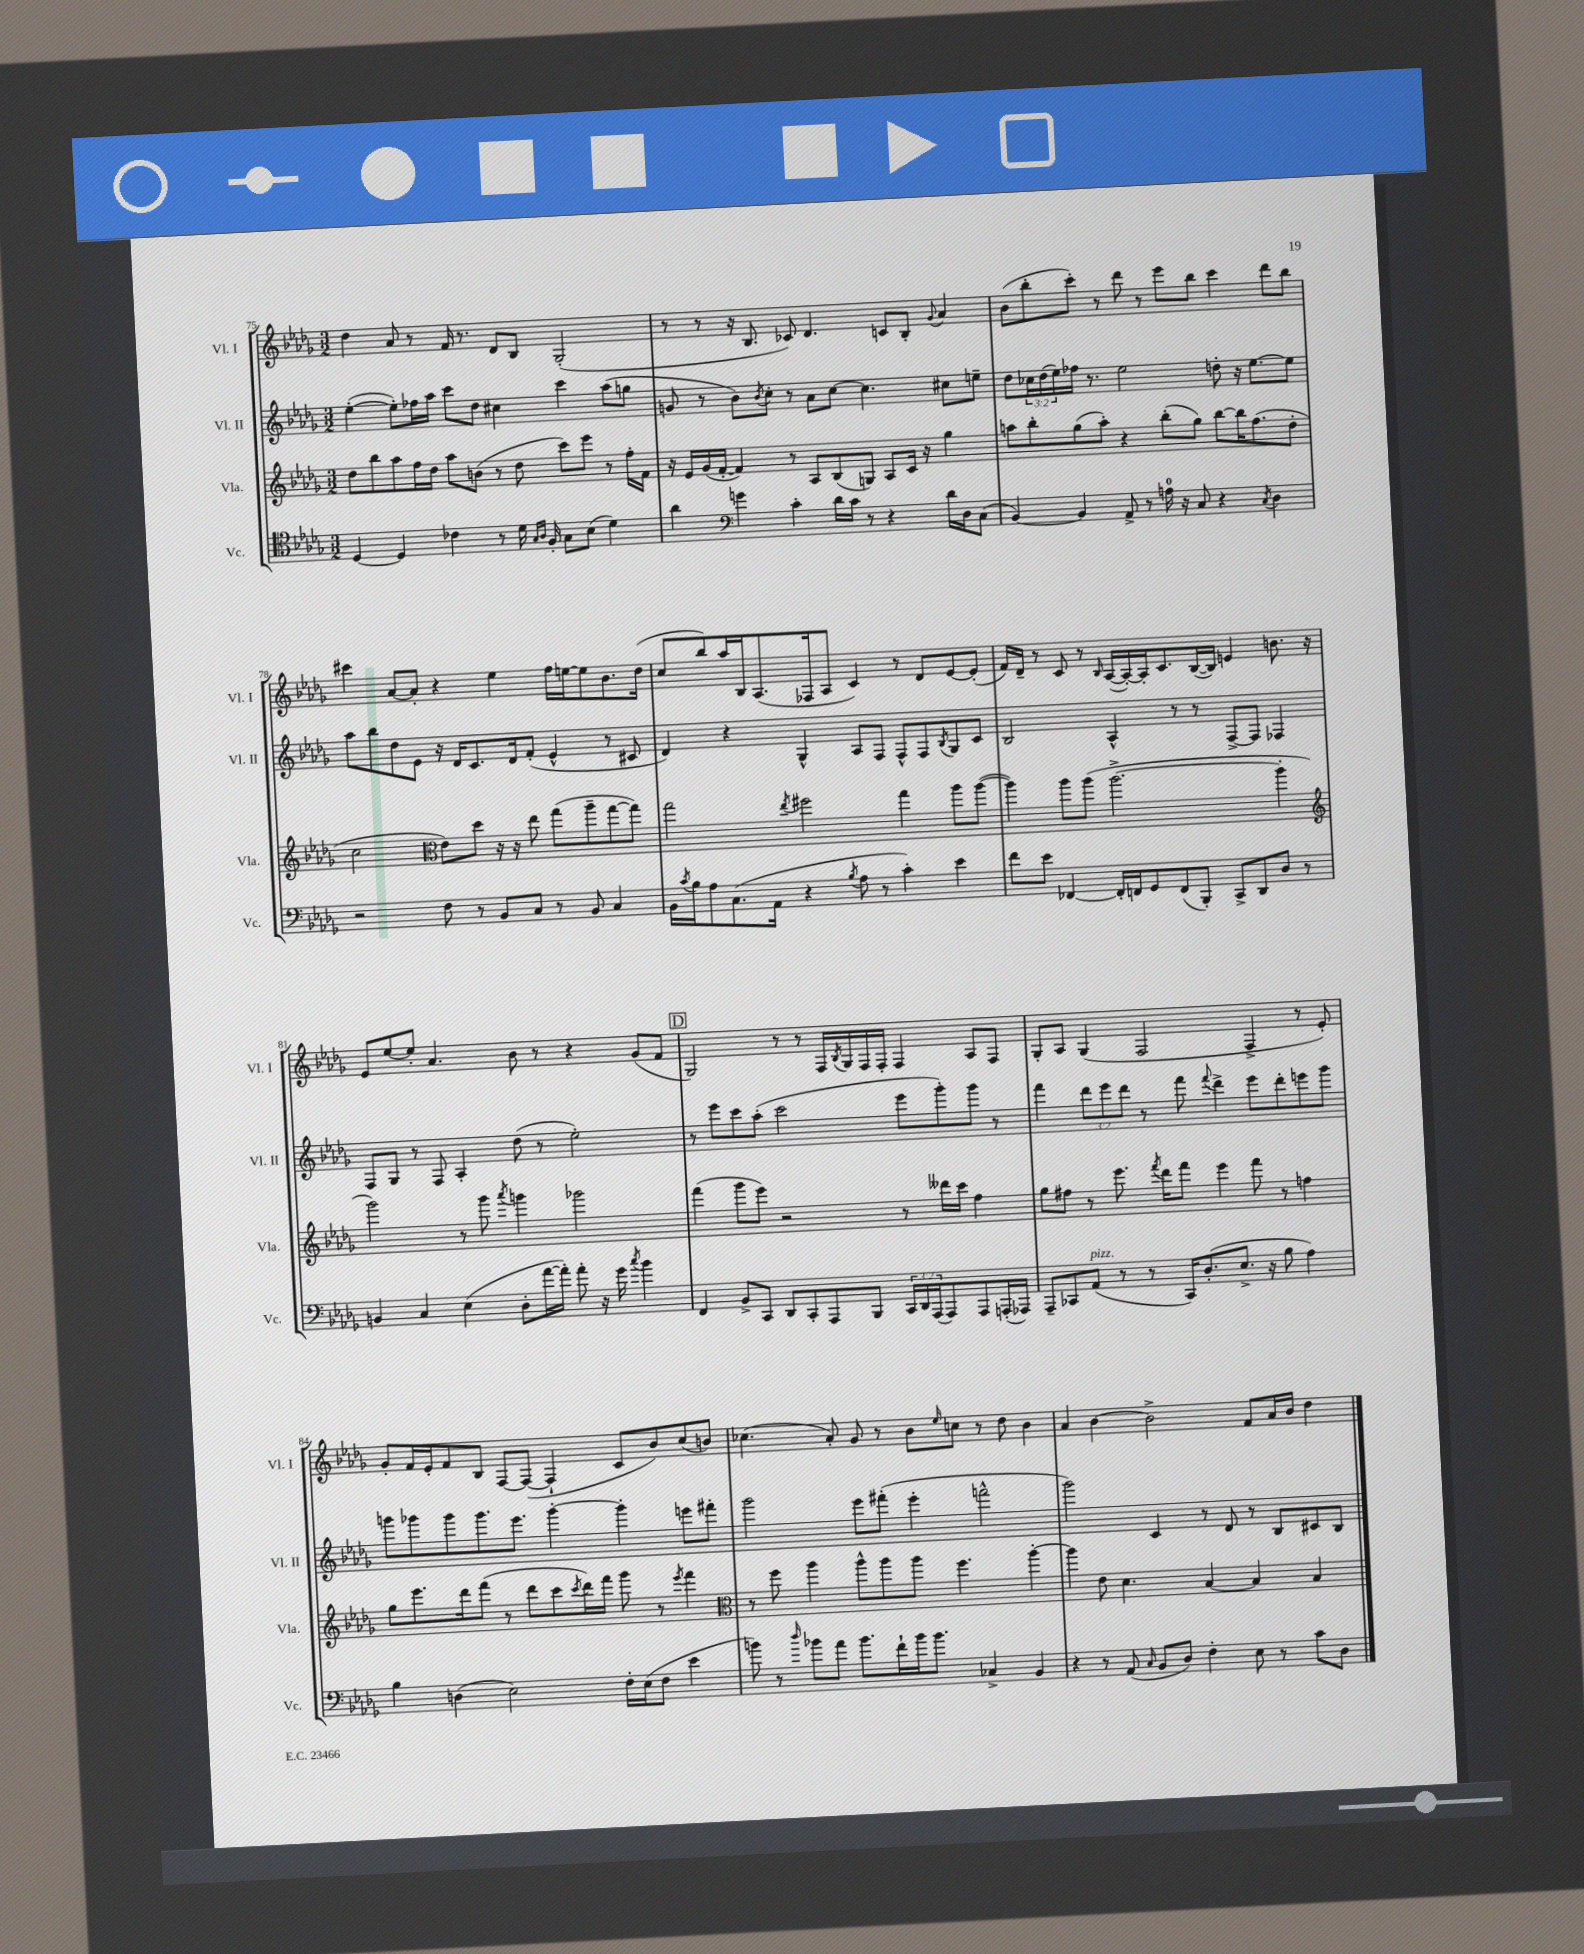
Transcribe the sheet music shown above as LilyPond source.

<<
\new StaffGroup <<
\new Staff = "s0" \with { instrumentName = "Vl. I" shortInstrumentName = "Vl. I" } {
    \clef treble \key des \major \numericTimeSignature \time 3/2
    des''4 aes'8 r8 f'16 r8. des'8 bes8 ges2-.( |
    r8 r8 r16 bes8. ces'8) des'4. c'8 bes8-. \appoggiatura { ges'8 } aes'4 |
    bes'8( bes''8-. c'''8-.) r8 des'''8 r8 ees'''8 bes''8 c'''4 des'''8 bes''8 |
    cis'''4 aes'8~ aes'8-. r4 ees''4 f''16 e''16~ e''8 bes'8. des''16( |
    c''8 bes''8) aes''16 bes16 aes8.( fes16 aes8 c'4) r8 des'8 ees'8~ ees'8-.( |
    f'16) des'16-- r8 c'8 r8 \grace { bes16 } aes16~( aes16~-.) aes16-. c'8. bes16~( bes16) e'4 b'8. r16 |
    ees'8 ees''8~ ees''8-. aes'4. bes'8 r8 r4 ges'8( f'8 |
    \mark \markup { \box "D" } ges2) r8 r8 f16 \acciaccatura { bes8 } ges16 f16 f16-. f4 aes8 f8 |
    ges8-. aes8 ges4( f2 f4-> r8 ees'8-.) |
    ges'8-. f'16 ees'16-. f'8 bes8 f8~ f8~( f4-! c'8 bes'8) c''8( b'8) |
    ces''4.( aes'8-.) ges'8 r8 bes'8 \grace { ees''16 } c''8 r8 des''8 bes'4 |
    aes'4 bes'4~ bes'2-> f'8 aes'16 bes'16 des''4 \bar "|." |
}
\new Staff = "s1" \with { instrumentName = "Vl. II" shortInstrumentName = "Vl. II" } {
    \clef treble \key des \major \numericTimeSignature \time 3/2 \override Staff.TupletNumber.text = #tuplet-number::calc-fraction-text
    ees''4~-.( ees''8-.) fes''16 aes''16 c'''8 des''8 cis''4 c'''4 aes''8( g''8 |
    g'8 r8 bes'8) \acciaccatura { bes'8 } c''8-. r8 aes'8 c''8~ c''4. cis''8 e''8-- |
    des''8 \tuplet 3/2 { ces''16 des''16( ees''16) } fes''16 r8. ees''2 d''8-. r16 ees''8.~ ees''8 |
    aes''8 bes''8 des''8 ees'8 r16 des'16 c'8. des'16 f'8-.( ees'4-^ r8 cis'8 |
    des'4) r4 ges4-^ aes8 f8 f8-^ f8 \acciaccatura { bes8 } ges8 c'8 |
    bes2 aes4-^ r8 r8 f8~-> f8 fes4 |
    f8 ges8 r8 f8 aes4-. des''8( r8 ees''2-.) |
    \mark \markup { \box "D" } r8 ees'''8 c'''8 aes''8-.( c'''2 ees'''8 ges'''8-.) ges'''8 r8 |
    f'''4 \tuplet 3/2 { des'''8 ees'''8 des'''8 } r8 f'''8 \appoggiatura { f'''8 } des'''4-> ees'''8 des'''8-. e'''8 ges'''8 |
    g'''8 ges'''8 ges'''8 ges'''8. ees'''8. ges'''4~-. ges'''4-. e'''8 fis'''8-. |
    ges'''2 ees'''8 fis'''8-.( ees'''4-. f'''2-^ |
    ges'''2) c'4 r8 des'8 r8 bes8 cis'8 bes8 \bar "|." |
}
\new Staff = "s2" \with { instrumentName = "Vla." shortInstrumentName = "Vla." } {
    \clef treble \key des \major \numericTimeSignature \time 3/2
    des''8 bes''8 aes''8 f''16 des''16 aes''8 b'8( r8 des''8 c'''8) ees'''8 r8 f''16-. f'16 |
    r16 ees'16 ges'16( f'16~-. f'4) r8 aes8 bes8( g8) aes8 c'16 r16 ges''4 |
    a''8 bes''8-. ges''8( a''8-.) r4 bes''8-.( ges''8) bes''8~ bes''16 f''8.( des''8-. |
    c''2 \clef alto ees'8) des''8 r16 r16 ees''8 ges''8( aes''8-- ges''8~ ges''8) |
    ges''2 \acciaccatura { ees''8 } fis''2 ges''4 aes''8 aes''8~( |
    aes''4) aes''8 aes''8( aes''2.~-> aes''4-. |
    \clef treble ges'''2) r8 ges'''8 \acciaccatura { aes'''8 } g'''4 ges'''2 |
    \mark \markup { \box "D" } f'''4( ges'''8 ees'''8) r2 r8 deses'''16 c'''16 f''4 |
    ges''8 fis''8 r8 ees'''8. \acciaccatura { f'''8 } des'''16 f'''8 ees'''4 f'''8 r8 f''4 |
    ges''8 ees'''8. des'''16 f'''8( r8 des'''8 c'''8 \acciaccatura { c'''8 } des'''16) f'''16 ges'''8 r8 \acciaccatura { ees'''8 } f'''4 |
    \clef alto r8 f''8 aes''4 aes''8-^ aes''8 aes''8 f''4. aes''4~-. |
    aes''4 ees'8 des'4. bes4~ bes4 bes4 \bar "|." |
}
\new Staff = "s3" \with { instrumentName = "Vc." shortInstrumentName = "Vc." } {
    \clef tenor \key des \major \numericTimeSignature \time 3/2 \override Staff.TupletNumber.text = #tuplet-number::calc-fraction-text
    des4~ des4 ces'4 r8 des'16 \grace { ges16 aes16 } f16-. ges8 bes8( des'4) |
    aes'4 \clef bass g'4 c'4-. des'16 c'16 r8 r4 des'16 des16 c8( |
    bes,4~) bes,4 aes,8-> r8 a16-0 r16 c8 r4 \acciaccatura { c8 } des4 |
    r2 f8 r8 bes,8 c8 r8 bes,8 c4 |
    bes,16 \acciaccatura { c'8 } bes16 aes8 c8.( aes,16 r4 \acciaccatura { bes8 } aes8 r8 c'4-.) ees'4 |
    f'8 ees'8 fes,4~ fes,16-. f,16 ges,8 f,8( bes,,8-.) c,8-> des,8 des8 r8 |
    b,4 c4 ees4( des8-. aes'16~ aes'16-.) aes'8-. r16 ges'16 \acciaccatura { c''8 } bes'4 |
    \mark \markup { \box "D" } f,4 bes,8-> c,8 des,8 c,8-. aes,,8 bes,,8 \tuplet 3/2 { c,16 des,16 aes,,16( } aes,,8) aes,,8 a,,16-.( aes,,16) |
    aes,,8-- ces,8 aes,8^\markup { \italic "pizz." }( r8 r8 ces,16) des8.-.( ees8.-> r16 bes8 aes4) |
    bes4 d4( ees2) f16-. ees16( f8 ees'4 |
    b'8) r8 \grace { des''16 } bes'8 aes'8 bes'8. f'16-! bes'16 bes'8. ces4-> bes,4 |
    r4 r8 aes,8( \grace { c16 } bes,8 des8) f4-. ees8 r8 c'8 des8 \bar "|." |
}
>>
>>
\layout { \context { \Score currentBarNumber = #75 } }
